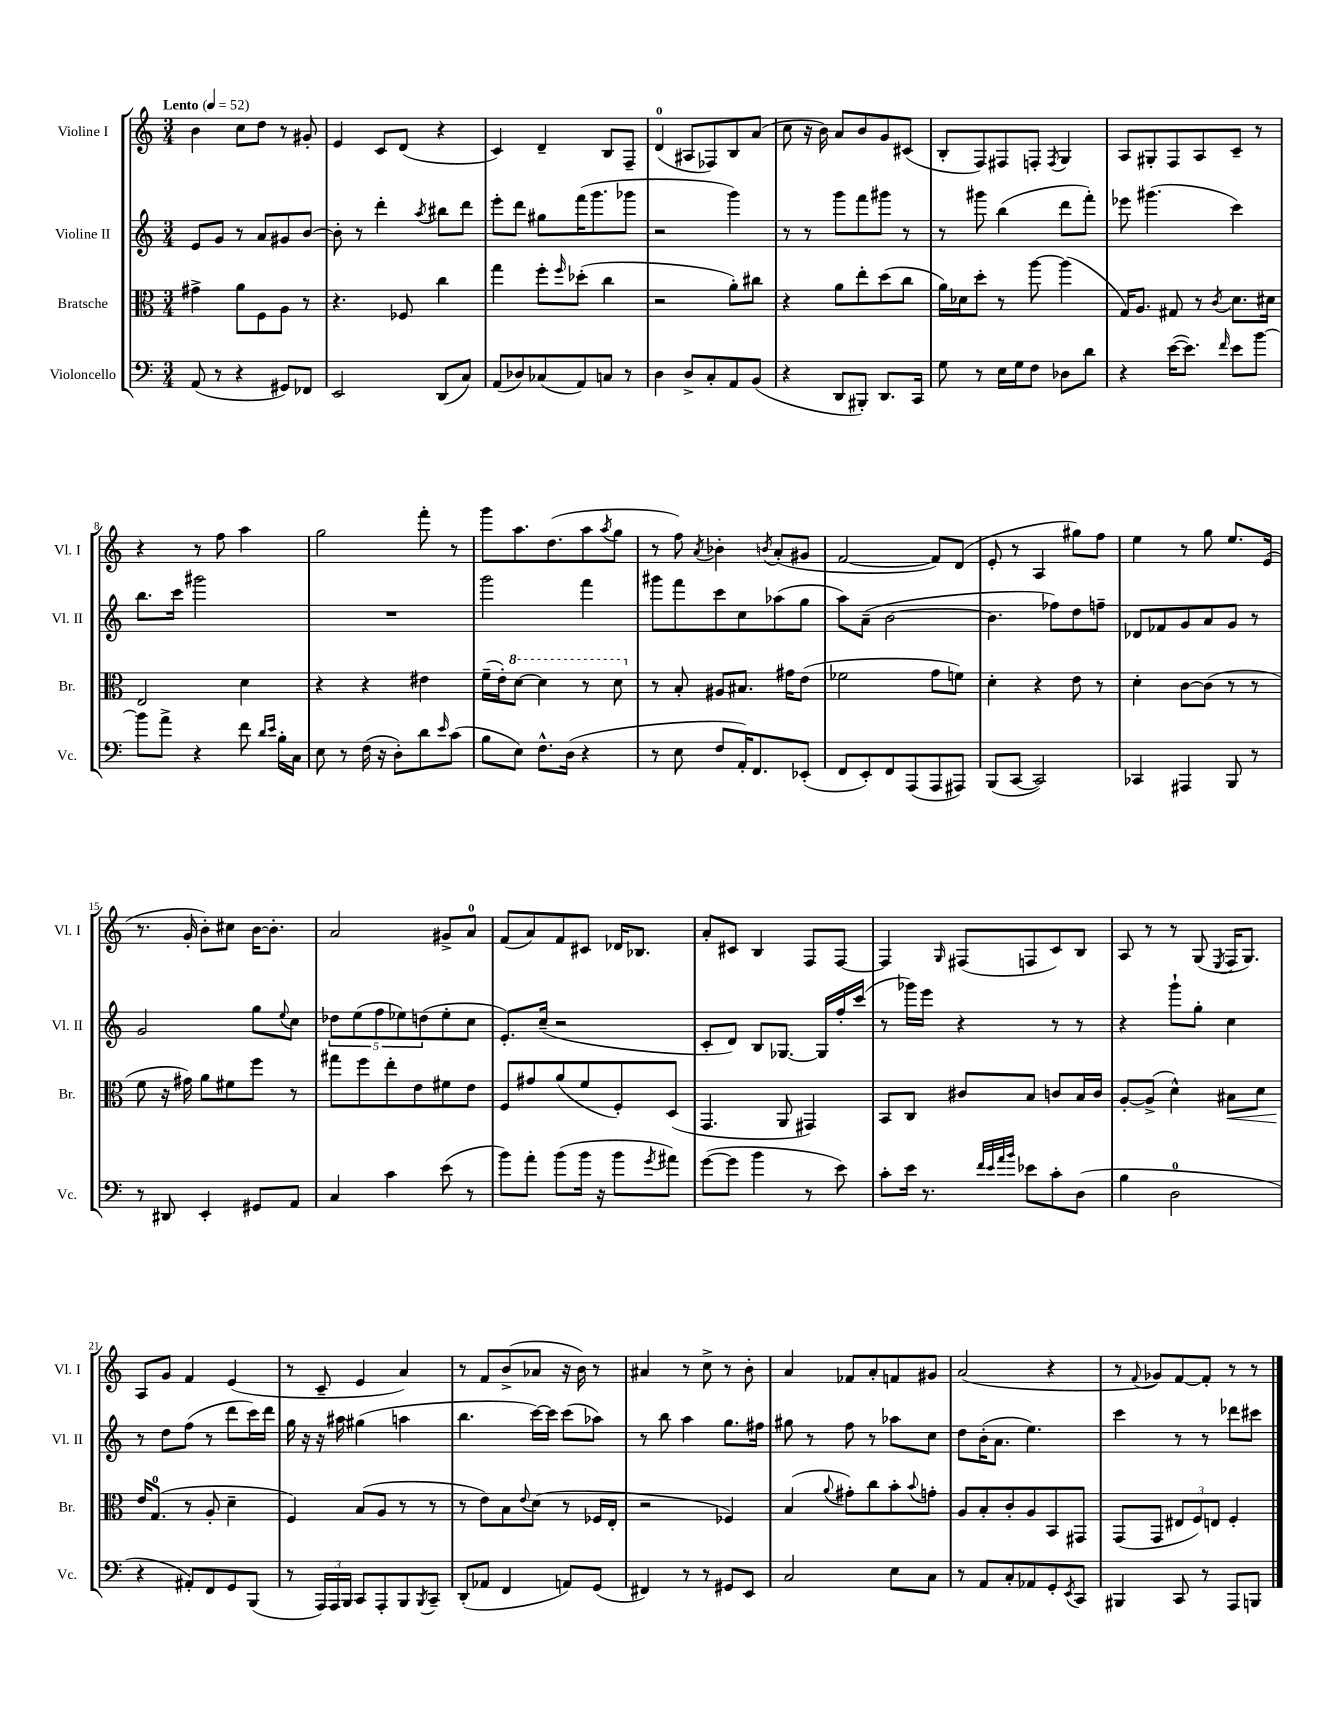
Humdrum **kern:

**kern	**kern	**dynam	**kern	**kern
*part4	*part3	*part3	*part2	*part1
*staff4	*staff3	*staff3	*staff2	*staff1
*I"Violoncello	*I"Bratsche	*	*I"Violine II	*I"Violine I
*I'Vc.	*I'Br.	*	*I'Vl. II	*I'Vl. I
*clefF4	*clefC3	*	*clefG2	*clefG2
*k[]	*k[]	*	*k[]	*k[]
*M3/4	*M3/4	*	*M3/4	*M3/4
*MM52	*MM52	*	*MM52	*MM52
=1	=1	=1	=1	=1
!	!	!	!	!LO:TX:a:B:t=Lento
(8AA/	4g#X^\	.	8e/L	4b\
8r	.	.	8g/J	.
4r	8a\L	.	8r	8cc\L
.	8F\	.	8a/L	8dd\J
8GG#X/L)	8A\J	.	8g#X/	8r
8FF-X/J	8r	.	[8b/J	8g#X'/
=2	=2	=2	=2	=2
2EE/	4.r	.	8b'\]	4e/
.	.	.	8r	.
.	.	.	4ddd'\	8c/L
.	8F-X/	.	.	(8d/J
.	.	.	8qaa/	.
(8DD/L	4cc\	.	8bb#X\L	4r
8C/J)	.	.	8ddd\J	.
=3	=3	=3	=3	=3
(8AA/L	4gg\	.	8eee'\L	4c/)
8D-X/)	.	.	8ddd\J	.
(8C-X/	8ff'\L	.	8gg#X\L	4d~/
.	16qqff/	.	.	.
8AA/)	(8dd-X'\J	.	(16fff\K	.
.	.	.	8.ggg\	.
8Cn/J	4cc\	.	.	8B/L
8r	.	.	8ggg-X\J	8F~/J
=4	=4	=4	=4	=4
4D\	2r	.	2r	(4d/
8D^/L	.	.	.	8A#X/L
8C'/	.	.	.	8F-X/)
8AA/	8a'\L)	.	4ggg\)	8B/
(8BB/J	8cc#X\J	.	.	(8a/J
=5	=5	=5	=5	=5
4r	4r	.	8r	8cc\
.	.	.	8r	16r
.	.	.	.	16b\)
8DD/L	8a\L	.	8ggg\L	8a/L
8BBB#X'/J)	8ee'\	.	8fff\	8b/
8.DD/L	(8dd\	.	8ggg#X\J	8g/
.	8cc\J	.	8r	(8c#X/J
16CC/Jk	.	.	.	.
=6	=6	=6	=6	=6
8G\	16a\LL)	.	8r	8B'/L
.	16d-X\J	.	.	.
8r	8dd'\J	.	8ggg#X\	8F/)
16E\LL	8r	.	(4bb\	8F#X/
16G\J	.	.	.	.
8F\J	[8aa\	.	.	8Fn'/J
.	.	.	.	8qF/
8D-X\L	(4aa\]	.	8ddd\L	4G/
8d\J	.	.	8fff'\J)	.
=7	=7	=7	=7	=7
4r	16G/KL)	.	8eee-X\	8A/L
.	8.A/J	.	.	.
.	.	.	(4.ggg#X\	8G#X'/
([16e\KL	8G#X/	.	.	8F/
8.e\J])	.	.	.	.
.	8r	.	.	8A/
16qqf/	8qc/	.	.	.
8e\L	8.d\L	.	4ccc\)	8c~/J
[8b\J	.	.	.	8r
.	16d#X\Jk	.	.	.
!!LO:LB:g=z
=8	=8	=8	=8	=8
8b\L]	2E/	.	8.bb\L	4r
8a^\J	.	.	.	.
.	.	.	16ccc\Jk	.
4r	.	.	2ggg#X\	8r
.	.	.	.	8ff\
8f\	4d\	.	.	4aa\
16qqd/LL	.	.	.	.
16qqe/JJ	.	.	.	.
16B'\LL	.	.	.	.
16C\JJ	.	.	.	.
=9	=9	=9	=9	=9
8E\	4r	.	2.r	2gg\
8r	.	.	.	.
(16F\	4r	.	.	.
16r	.	.	.	.
8D'\L)	.	.	.	.
8d\	4e#X\	.	.	8fff'\
16qqe/	.	.	.	.
(8c\J	.	.	.	8r
=10	=10	=10	=10	=10
8B\L	(16f~\LL	.	2ggg\	8ggg\L
.	16e'\J)	.	.	.
*	*8va	*	*	*
8E\J)	[8dd\J	.	.	8.aa\
8.F^^\L	4dd\]	.	.	.
.	.	.	.	(8.dd\
(16D\Jk	.	.	.	.
4r	8r	.	4fff\	8aa\
.	.	.	.	8qaa/
.	8dd\	.	.	8gg\J
=11	=11	=11	=11	=11
*	*X8va	*	*	*
8r	8r	.	8ggg#X\L	8r
8E\	8B'/	.	8fff\	8ff\)
.	.	.	.	8qa/
8F/L	8A#X/L	.	8ccc\	4b-X'\
16AA'/K)	8.B#X/J	.	8cc\	.
8.FF/	.	.	.	.
.	.	.	.	8qbn/
.	.	.	(8aa-X\	(8a'/L
.	16g#X\KL	.	.	.
(8EE-X'/J	(8e\J	.	8gg\J	8g#X/J
=12	=12	=12	=12	=12
8FF/L	2f-X\	.	8aa\L)	[2f/
8EE'/)	.	.	(8a~\J	.
8FF/	.	.	[2b\	.
(8AAA/	.	.	.	.
8AAA/	8g\L	.	.	8f/L])
8AAA#X/J)	8fn\J)	.	.	(8d/J
=13	=13	=13	=13	=13
(8BBB/L	4d'\	.	4.b\]	8e'/
[8CC/J	.	.	.	8r
2CC/])	4r	.	.	4A/
.	.	.	8ff-X\L)	.
.	8e\	.	8dd\	8gg#X\L)
.	8r	.	8ffn~\J	8ff\J
=14	=14	=14	=14	=14
4CC-X/	4d'\	.	8d-X/L	4ee\
.	.	.	8f-X/	.
4AAA#X/	[8c\L	.	8g/	8r
.	(8c\J]	.	8a/	8gg\
8BBB/	8r	.	8g/J	8.ee/L
8r	8r	.	8r	.
.	.	.	.	(16e/Jk
!!LO:LB:g=z
=15	=15	=15	=15	=15
8r	8f\	.	2g/	8.r
8DD#X/	16r	.	.	.
.	16g#X\)	.	.	16g'/
4EE'/	8a\L	.	.	8b'\L)
.	8f#X\	.	.	8cc#X\J
8GG#X/L	8ff\J	.	8gg\L	[16b\KL
.	.	.	.	8.b'\J]
.	.	.	8qqee/	.
8AA/J	8r	.	8cc\J	.
=16	=16	=16	=16	=16
4C/	8gg#X\L	.	10dd-X\L	2a/
.	.	.	(10ee\	.
.	8ff\	.	.	.
.	.	.	10ff\	.
4c\	8ee'\	.	.	.
.	.	.	10ee-X\)	.
.	8e\	.	.	.
.	.	.	(10ddn\	.
(8e\	8f#X\	.	8ee-'\	8g#X^/L
8r	8e\J	.	8cc\J	8a/J
=17	=17	=17	=17	=17
8b\L)	8F/L	.	8.e'/L)	(8f/L
8a'\J	8g#X/	.	.	8a/)
.	.	.	(16cc~/Jk	.
(8b\L	(8a/	.	2r	8f/
16b\Jk	8f/	.	.	8c#X/J
16r	.	.	.	.
8b\L	8F'/)	.	.	16d-X/KL
.	.	.	.	8.B-X/J
8qg/	.	.	.	.
8a#X\J)	(8D/J	.	.	.
=18	=18	=18	=18	=18
([8g\L	4.GG/	.	8c'/L	8a'/L
8g\J]	.	.	8d/J)	8c#X/J
4b\	.	.	8B/L	4B/
.	8AA/	.	[8.G-X/J	.
8r	4GG#X/)	.	.	8F/L
.	.	.	16G-/LL]	.
8e\)	.	.	16ff'/	[8F/J
.	.	.	(16ccc/JJ	.
=19	=19	=19	=19	=19
8c'\L	8BB/L	.	8r	4F/]
16e\Jk	8C/J	.	16ggg-X\LL)	.
8.r	.	.	16eee\JJ	.
.	.	.	.	16qqG/
.	8c#X/L	.	4r	(8F#X/L
32qqf/LLL	.	.	.	.
32qqe/	.	.	.	.
32qqa/	.	.	.	.
32qqb/JJJ	.	.	.	.
8e-X\L	8B/J	.	.	8Fn/
8c'\	8cn/L	.	8r	8c/)
(8D\J	16B/L	.	8r	8B/J
.	16c/JJ	.	.	.
=20	=20	=20	=20	=20
4B\	[8A'/L	.	4r	8A/
.	(8A^/J]	.	.	8r
2D\	4d^^\)	.	8ggg`\L	8r
.	.	.	8gg'\J	(8G/
.	.	.	.	8qE/
!	!	!LO:HP:b	!	!
.	8B#X\L	<	4cc\	16F/KL
.	.	.	.	8.G/J)
.	8d\J	.	.	.
!!LO:LB:g=z
=21	=21	=21	=21	=21
4r	16e/KL	.	8r	8A/L
.	(8.G/J	[	.	.
.	.	.	8dd\L	8g/J
8AA#X'/L)	8r	.	(8ff\J	4f/
8FF/	8A'/	.	8r	.
8GG/	4d~\	.	8ddd\L	(4e/
(8BBB/J	.	.	16ccc\L)	.
.	.	.	16ddd\JJ	.
=22	=22	=22	=22	=22
8r	4F/)	.	16gg\	8r
.	.	.	16r	.
24AAA/LL)	.	.	16r	8c~/
24AAA/	.	.	.	.
.	.	.	16aa#X\	.
24BBB/JJ	.	.	.	.
8CC/L	(8B/L	.	(4gg#X\	4e/
8AAA'/	8A/J	.	.	.
8BBB/	8r	.	4aan\	4a/)
8qBBB/	.	.	.	.
8CC~/J	8r	.	.	.
=23	=23	=23	=23	=23
(8DD'/L	8r	.	4.bb\	8r
8AA-X/J	8e\L)	.	.	8f/L
4FF/	8B\	.	.	(8b^/
.	8qqe/	.	.	.
.	(8d\J	.	[16ccc\LL)	8a-X/J
.	.	.	16ccc\JJ]	.
8AAn/L)	8r	.	(8ccc\L	16r
.	.	.	.	16b\)
(8GG/J	16F-X/LL	.	8aa-X\J)	8r
.	16E'/JJ	.	.	.
=24	=24	=24	=24	=24
4FF#X/)	2r	.	8r	4a#X/
.	.	.	8bb\	.
8r	.	.	4aa\	8r
8r	.	.	.	8cc^\
8GG#X/L	4F-X/)	.	8.gg\L	8r
8EE/J	.	.	.	8b'\
.	.	.	16ff#X\Jk	.
=25	=25	=25	=25	=25
2C/	(4B/	.	8gg#X\	4a/
.	.	.	8r	.
.	8qqa/	.	.	.
.	8g#X'\L)	.	8ff\	8f-X/L
.	8cc\	.	8r	8a'/
8E\L	8b'\	.	8aa-X\L	8fn/
.	8qqb/	.	.	.
8C\J	8gn'\J	.	8cc\J	8g#X/J
=26	=26	=26	=26	=26
8r	8A/L	.	8dd\L	(2a/
8AA/L	8B'/	.	(16b'\K	.
.	.	.	8.a\J	.
8C'/	8c'/	.	.	.
8AA-X/	8A/	.	4.ee\)	.
8GG'/	8BB/	.	.	4r
8qEE/	.	.	.	.
8CC/J	8GG#X/J	.	.	.
=27	=27	=27	=27	=27
4BBB#X/	(8GG/L	.	4ccc\	8r
.	.	.	.	8qqf/
.	8GG/J	.	.	8g-X/L)
8CC/	12E#X/L	.	8r	[8f/
.	12F/)	.	.	.
8r	.	.	8r	8f'/J]
.	12En/J	.	.	.
8AAA/L	4F'/	.	8ddd-X\L	8r
8BBBn/J	.	.	8ccc#X\J	8r
==	==	==	==	==
*-	*-	*-	*-	*-
